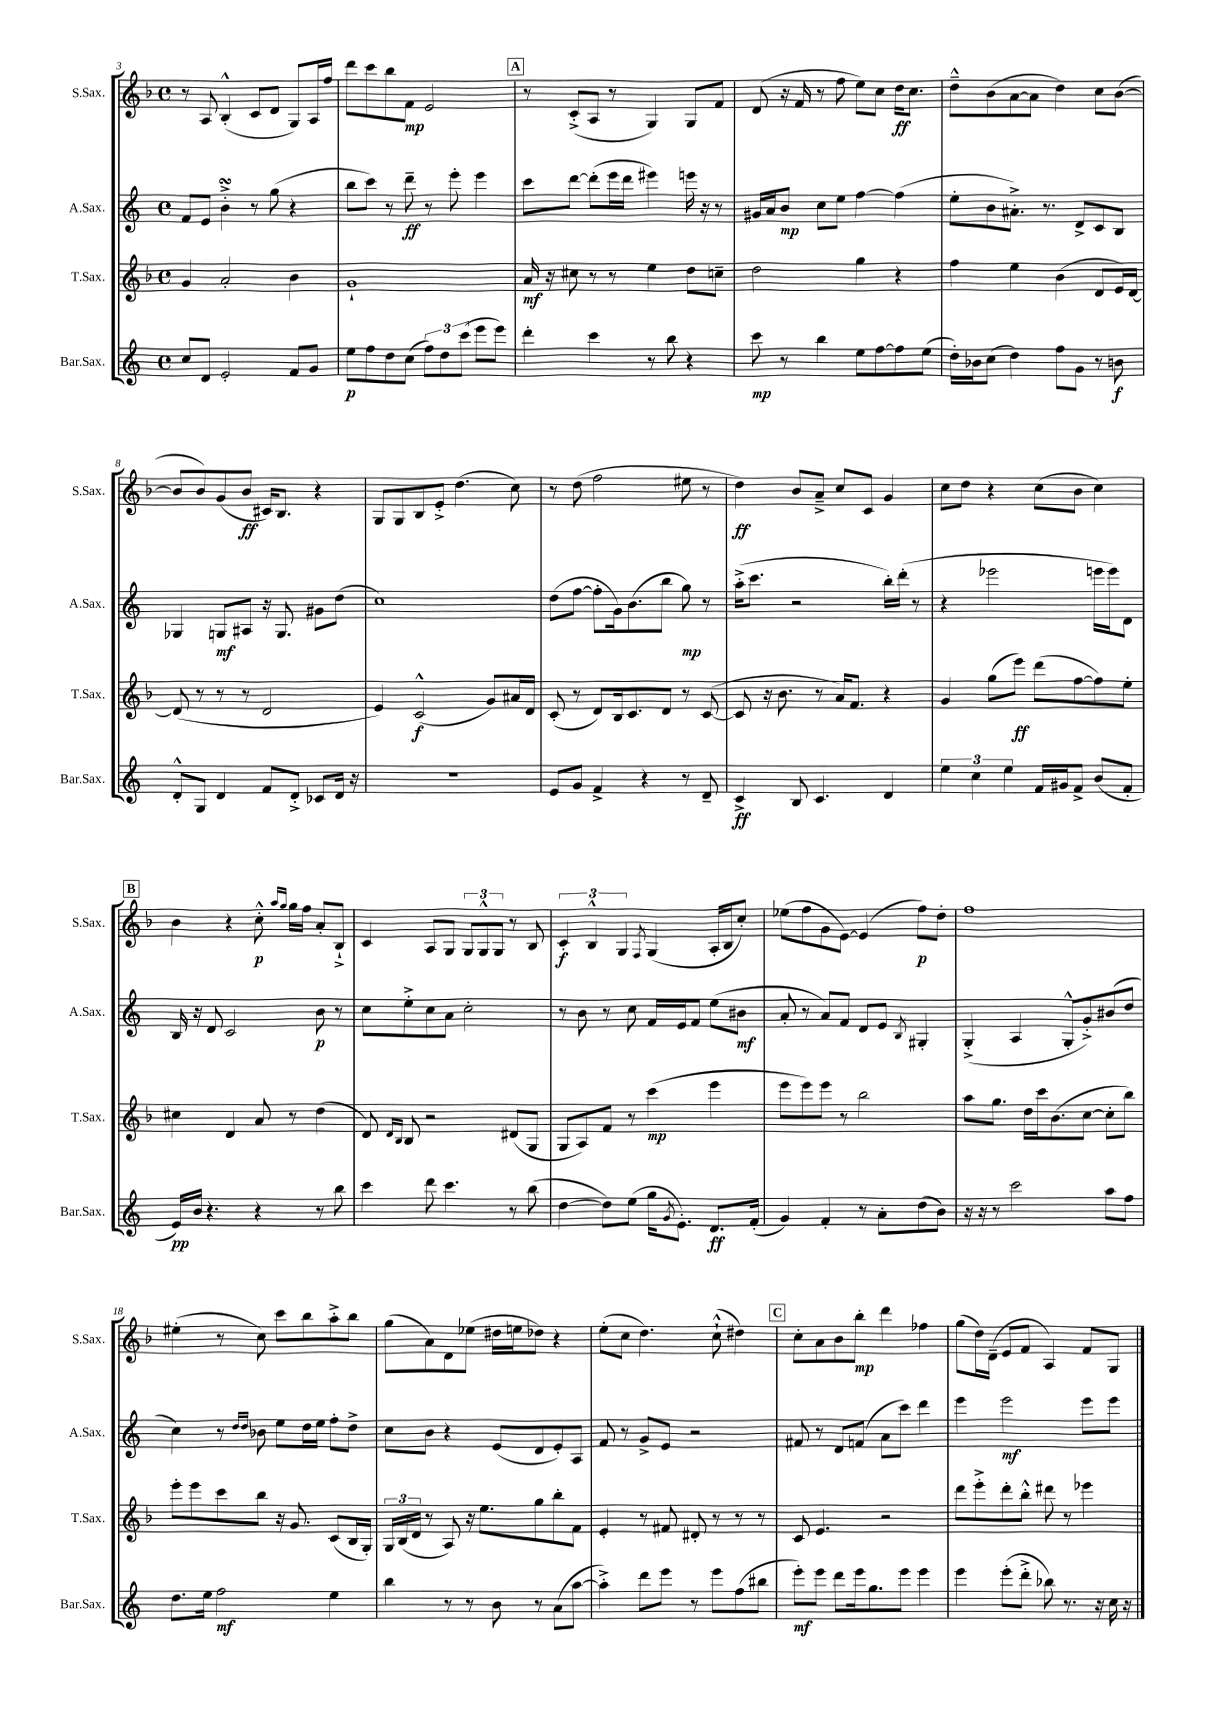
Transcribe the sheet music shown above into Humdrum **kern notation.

**kern	**kern	**kern	**kern
*staff4	*staff3	*staff2	*staff1
*clefG2	*clefG2	*clefG2	*clefG2
*k[]	*k[b-]	*k[]	*k[b-]
*M4/4	*M4/4	*M4/4	*M4/4
*met(c)	*met(c)	*met(c)	*met(c)
8cc	4g	8f	8r
8d	.	8e	8A
2e'	2a'	4b'^	(4B-'^^
.	.	8r	8c
.	.	(8gg	8d
8f	4b-	4r	8G)
8g	.	.	16A
.	.	.	16ff
=	=	=	=
8ee	1g`	8bb	8ddd
8ff	.	8ccc)	8ccc
8dd	.	8r	8bb-
(8cc	.	8ddd~	8f
12ff)	.	8r	2e
12dd	.	.	.
.	.	8eee'	.
(12ccc	.	.	.
8eee	.	4eee	.
8eee)	.	.	.
=	=	=	=
4ddd'	16a	8ccc	8r
.	16r	.	.
.	8cc#	[8ddd	(8c'^
4ccc	8r	(8ddd']	8A
.	8r	16eee	8r
.	.	16ddd	.
8r	4ee	4eee#)	4G)
8bb	.	.	.
4r	8dd	16eee	8G
.	.	16r	.
.	8cc~	8r	8f
=	=	=	=
8ccc	2dd	16g#	(8d
.	.	16a	.
8r	.	8b	16r
.	.	.	16f
4bb	.	8cc	8r
.	.	8ee	8ff
8ee	4gg	[4ff	8ee)
[8ff	.	.	8cc
8ff]	4r	(4ff]	16dd
.	.	.	8.cc
(8ee	.	.	.
=	=	=	=
16dd')	4ff	8ee'	8dd~^^
16b-	.	.	.
(8cc	.	8b	(8b-
4dd)	4ee	8.a#'^)	[8a
.	.	.	8a]
.	.	8.r	.
8ff	(4b-	.	4dd)
8g	.	8d^	.
8r	8d	8c	8cc
8b	16e)	8B	([8b-
.	[16d	.	.
=	=	=	=
8d'^^	(8d]	4G-	8b-]
8G	8r	.	8b-)
4d	8r	8G	(8g
.	8r	8A#	8b-
8f	2d	16r	16c#)
.	.	8.G	8.B-
8d'^	.	.	.
8c-	.	8g#	4r
16d	.	(8dd	.
16r	.	.	.
=	=	=	=
1r	4e)	1cc)	8G
.	.	.	8G
.	(2c^^	.	8B-
.	.	.	8e'^
.	.	.	(4.dd
.	8g)	.	.
.	16a#	.	8cc)
.	16d	.	.
=	=	=	=
8e	(8c'	(8dd	8r
8g	8r	[8ff	(8dd
4f^	8d)	8ff']	2ff
.	16B-	16g)	.
.	8.c	(8.b	.
4r	.	.	.
.	8d	8bb	.
8r	8r	8gg)	8ee#
8d~	([8c	8r	8r
=	=	=	=
4c^	8c]	(16aa'^	4dd)
.	.	8.ccc	.
.	16r	.	.
.	8.b-	.	.
8B	.	2r	8b-
4.c	8r	.	8a~^
.	16a)	.	8cc
.	8.f	.	.
.	.	.	8c
4d	4r	16bb')	4g
.	.	(16ddd'	.
.	.	8r	.
=	=	=	=
6ee	4g	4r	8cc
.	.	.	8dd
6cc	.	.	.
.	(8gg	2eee-	4r
6ee	.	.	.
.	8eee)	.	.
16f	(8ddd	.	(8cc
16g#	.	.	.
8f^	[8ff	.	8b-
(8b	8ff])	16eee	4cc)
.	.	16eee)	.
8f'	8ee'	8d	.
=	=	=	=
16e)	4cc#	16B	4b-
16b	.	16r	.
4.r	.	8d	.
.	4d	2c	4r
4r	8a	.	8cc'^^
.	.	.	16qqaa
.	.	.	16qqgg
.	8r	.	16gg
.	.	.	16ff
8r	(4dd	8b	8a'
8bb	.	8r	8B-`^
=	=	=	=
4ccc	8d)	8cc	4c
.	16qqd	.	.
.	16qqB-	.	.
.	8B-	8ee'^	.
8ddd	2r	8cc	8A
4.ccc	.	8a	8G
.	.	2cc'	12G
.	.	.	12G^^
.	.	.	12G
8r	(8d#	.	8r
(8bb	8G	.	8B-
=	=	=	=
[4dd	8G	8r	6c'
.	8A)	8b	.
.	.	.	6B-^^
8dd])	8f	8r	.
.	.	.	6G
(8ee	8r	8cc	.
.	.	.	8qF
16gg	(4ccc	16f	(4G
8qg	.	.	.
8.e')	.	16e	.
.	.	8f	.
8.d	4eee	(8ee	16A'
.	.	.	16B-
.	.	8b#	8cc')
(16f'	.	.	.
=	=	=	=
4g)	8eee	8a'	(8ee-
.	8eee)	8r	8ff
4f'	8eee	8a)	8g
.	8r	8f	[8e)
8r	2bb-	8d	(4e]
8a'	.	8e	.
.	.	8qB	.
(8dd	.	4G#'	8ff)
8b)	.	.	8dd'
=	=	=	=
16r	8aa	(4G'^	1ff
16r	.	.	.
8r	8.gg	.	.
2ccc	.	4A	.
.	16dd	.	.
.	16ccc	.	.
.	(8.b-	.	.
.	.	8G'^^	.
.	[8cc	8g'^)	.
8aa	8cc']	(8b#	.
8ff	8bb-)	8dd	.
=	=	=	=
8.dd	8eee'	4cc)	(4ee#'
.	8eee	.	.
16ee	.	.	.
2ff	8ccc	8r	8r
.	.	16qqdd	.
.	.	16qqdd	.
.	8bb-	8b-	8cc)
.	16r	8ee	8ccc
.	8.g	.	.
.	.	16dd	8bb-
.	.	16ee	.
4ee	(8c	8ff'	8aa'^
.	16B-	8dd^	8bb-
.	16G')	.	.
=	=	=	=
4bb	24G	8cc	(8gg
.	(24B-	.	.
.	24d	.	.
.	8r	8b	8a)
8r	8A)	4r	8d
8r	16r	.	(8ee-
.	8.ee	.	.
8b	.	(8e	16dd#
.	.	.	16ee
8r	8gg	8d	8dd-)
(8a	8bb-'	8e')	4r
[8aa	8f	8A	.
=	=	=	=
4aa'^])	4e'	8f	(8ee'
.	.	8r	8cc
8ddd	8r	8g^	4.dd)
8eee	8f#	8e	.
8r	8d#'	2r	.
8eee	8r	.	(8cc`^^
(8ff	8r	.	4dd#)
8bb#	8r	.	.
=	=	=	=
8eee')	8c	8f#	8cc'
8eee	4.e	8r	8a
8ddd	.	8d	8b-
16eee	.	(8f	8bb-'
8.gg	.	.	.
.	2r	8a	4ddd
8eee	.	8ccc)	.
4eee	.	4ddd	4ff-
=	=	=	=
4eee	8ddd	4eee	(8gg
.	8eee'^	.	16dd)
.	.	.	(16d~
(8eee'	8ddd'	2eee	8e
8ddd'^	8bb-'^^	.	8f
8bb-)	8ddd#	.	4A)
8.r	8r	.	.
.	4eee-	8eee	8f
16r	.	.	.
16cc	.	8eee	8G
16r	.	.	.
==	==	==	==
*-	*-	*-	*-
